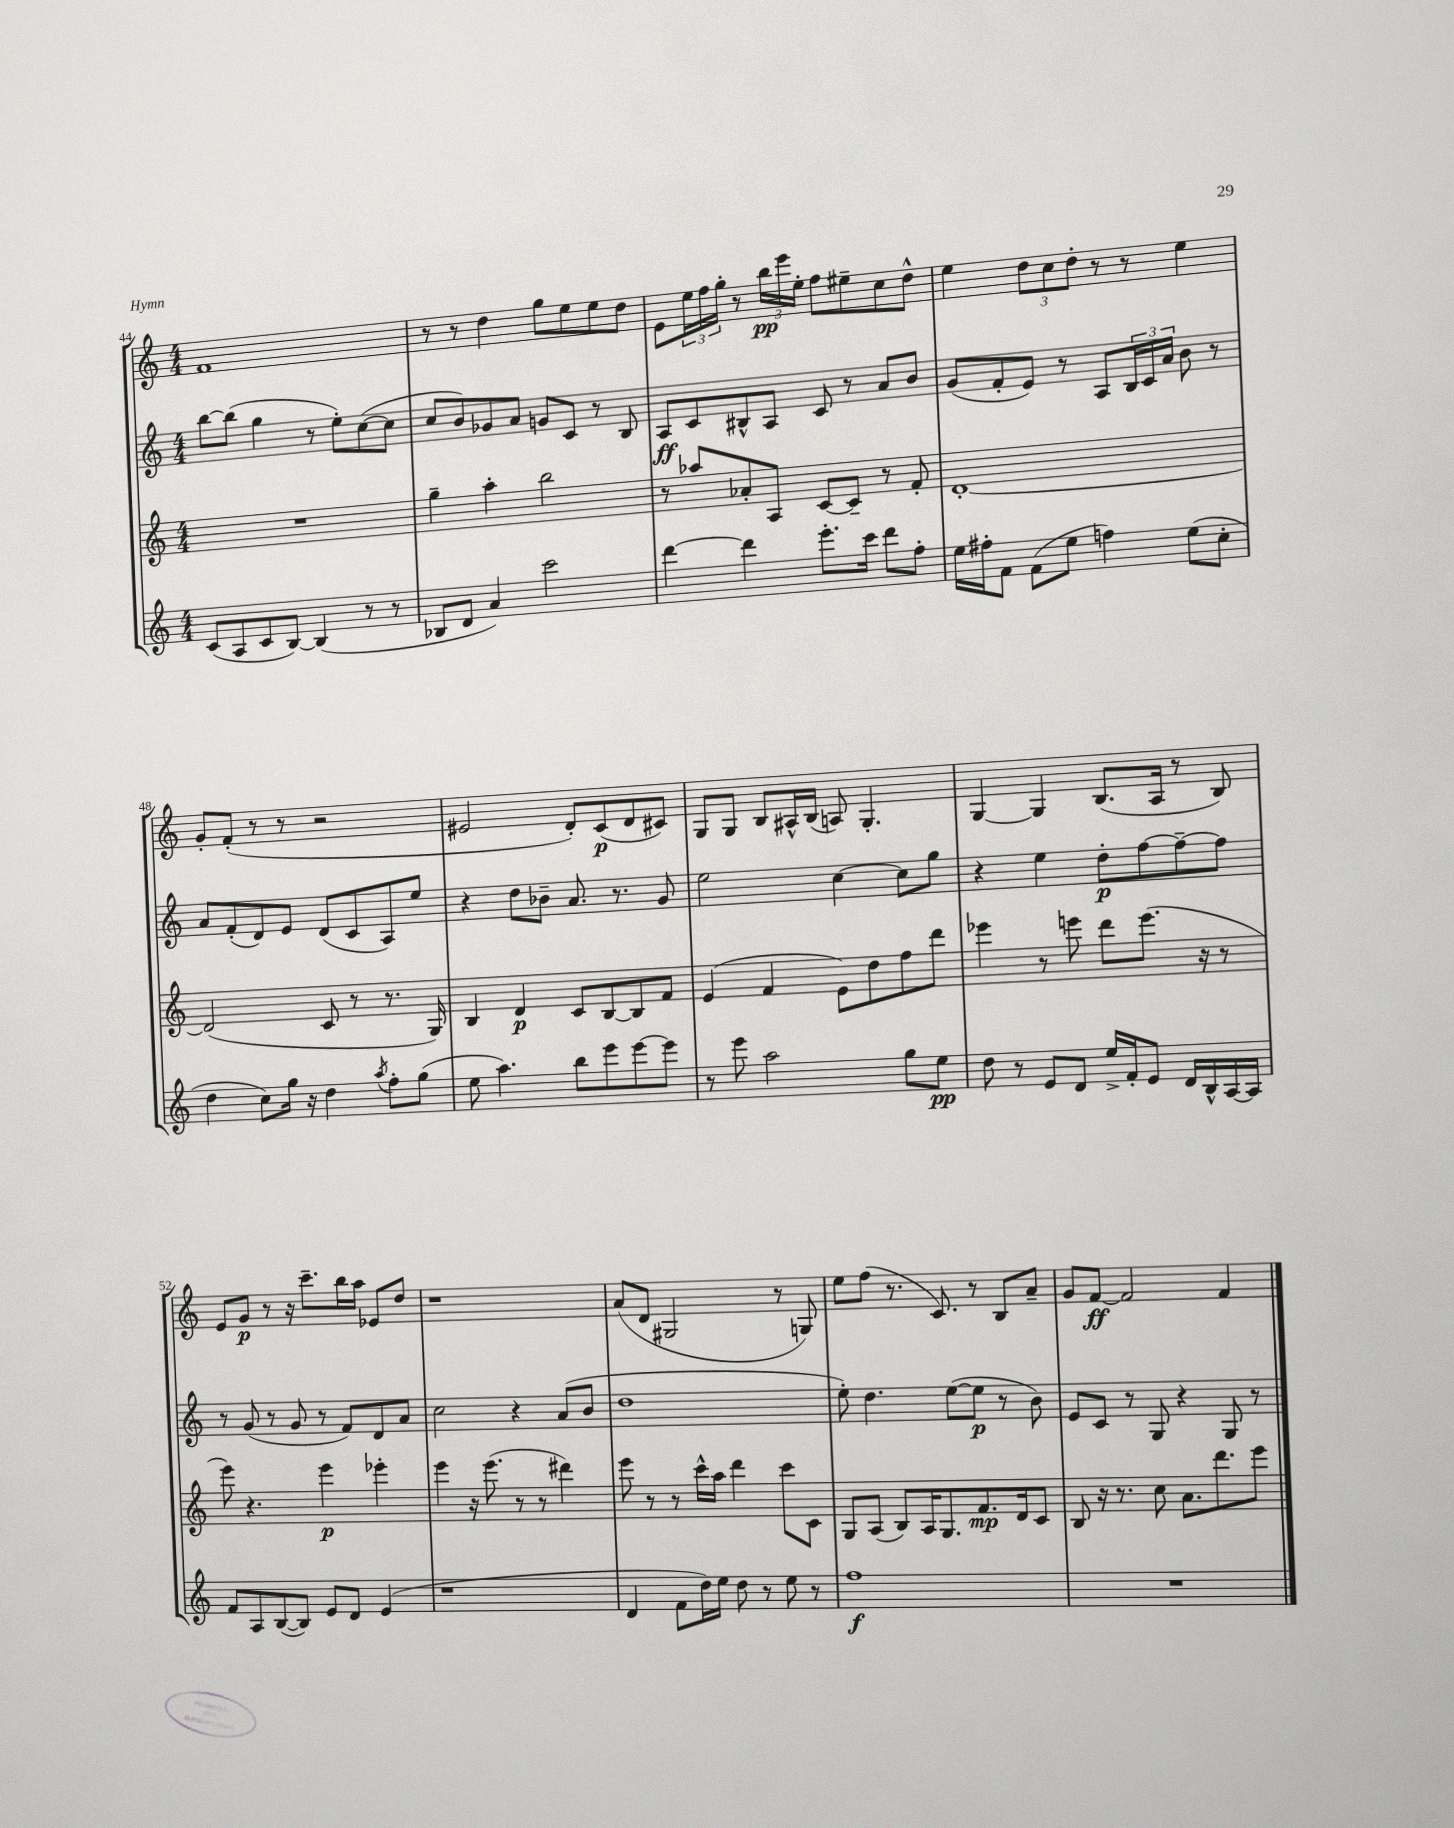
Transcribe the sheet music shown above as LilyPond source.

<<
\new StaffGroup <<
\new Staff = "s0" {
    \clef treble \key c \major \numericTimeSignature \time 4/4
    f'1 |
    r8 r8 d''4 g''8 e''8 e''8 d''8 |
    e'8 \tuplet 3/2 { e''16 f''16 g''16-. } r8 \tuplet 3/2 { b''16\pp e'''16 e''16-. } f''8 eis''8-- c''8 d''8-^ |
    e''4 \tuplet 3/2 { d''8 c''8 d''8-. } r8 r8 e''4 |
    g'8-. f'8-.( r8 r8 r2 |
    eis'2 d'8-.) c'8\p( d'8 cis'8) |
    g8 g8 b8 ais16-^ b16( a8) g4.-. |
    g4~ g4 b8.( a16 r8 b8) |
    e'8 g'8\p r8 r16 c'''8.-- b''16 a''16 ees'8 d''8 |
    r1 |
    a'8( d'8 gis2 r8 g8) |
    e''8 f''8( r8. c'8.) r8 b8 a'8-- |
    g'8 f'8~\ff f'2 f'4 \bar "|." |
}
\new Staff = "s1" {
    \clef treble \key c \major \numericTimeSignature \time 4/4
    b''8~ b''8( g''4 r8 e''8-.) c''8~( c''8 |
    c''8 b'8) ges'8 a'8 g'8 c'8 r8 b8 |
    a8\ff c'8 bis8-^ a8 c'8 r8 a'8 b'8 |
    g'8( f'8-. e'8) r8 a8 \tuplet 3/2 { b16 c'16 a'16 } b'8 r8 |
    a'8 f'8-.( d'8) e'8 d'8( c'8 a8) e''8 |
    r4 d''8 bes'8-- a'8. r8. g'8 |
    e''2 c''4~ c''8 g''8 |
    r4 e''4 d''8-.\p f''8~ f''8~-- f''8 |
    r8 g'8( r8 g'8 r8 f'8) d'8 a'8 |
    c''2 r4 a'8( b'8 |
    d''1 |
    e''8-.) d''4. e''8~( e''8\p r8 b'8) |
    e'8 c'8 r8 g8 r4 g8 r8 \bar "|." |
}
\new Staff = "s2" {
    \clef treble \key c \major \numericTimeSignature \time 4/4
    R1 |
    g''4-- a''4-. b''2 |
    r8 aes''8 aes'8-. a8 c'8~ c'8-- r8 f'8-. |
    d'1~-. |
    d'2( c'8 r8 r8. g16) |
    b4 d'4\p c'8 b8~ b8 f'8 |
    e'4( f'4 e'8) d''8 f''8 d'''8 |
    ees'''4 r8 e'''8 d'''8 e'''8.( r16 r8 |
    e'''8) r4. e'''4\p ees'''4-. |
    e'''4 r16 e'''8.( r8 r8 dis'''4) |
    e'''8 r8 r8 c'''16-^ a''16 d'''4 c'''8 c'8 |
    g8 a8( b8) a16 g8. f'8.\mp d'16 c'8 |
    b8 r16 r8. c''8 a'8. d'''8. e'''8 \bar "|." |
}
\new Staff = "s3" {
    \clef treble \key c \major \numericTimeSignature \time 4/4
    c'8( a8 c'8 b8~) b4( r8 r8 |
    bes8 d'8 a'4) c'''2 |
    d'''4~ d'''4 e'''8.-. c'''16 d'''8 f''8-. |
    e''16 fis''16-. f'8 f'8( e''8 f''4) e''8( c''8-. |
    d''4 c''8) g''16 r16 d''4 \acciaccatura { a''8 } f''8-. g''8( |
    e''8 a''4.) b''8 e'''8 e'''8~ e'''8 |
    r8 e'''8 a''2 g''8 e''8\pp |
    d''8 r8 e'8 d'8 e''16-> f'16-. e'8 d'16 b16-^ a16~ a16 |
    f'8 a8 b8~( b8) e'8 d'8 e'4( |
    r1 |
    d'4 f'8 d''16) e''16 d''8 r8 e''8 r8 |
    f''1\f |
    R1 \bar "|." |
}
>>
>>
\layout { \context { \Score currentBarNumber = #44 } }
